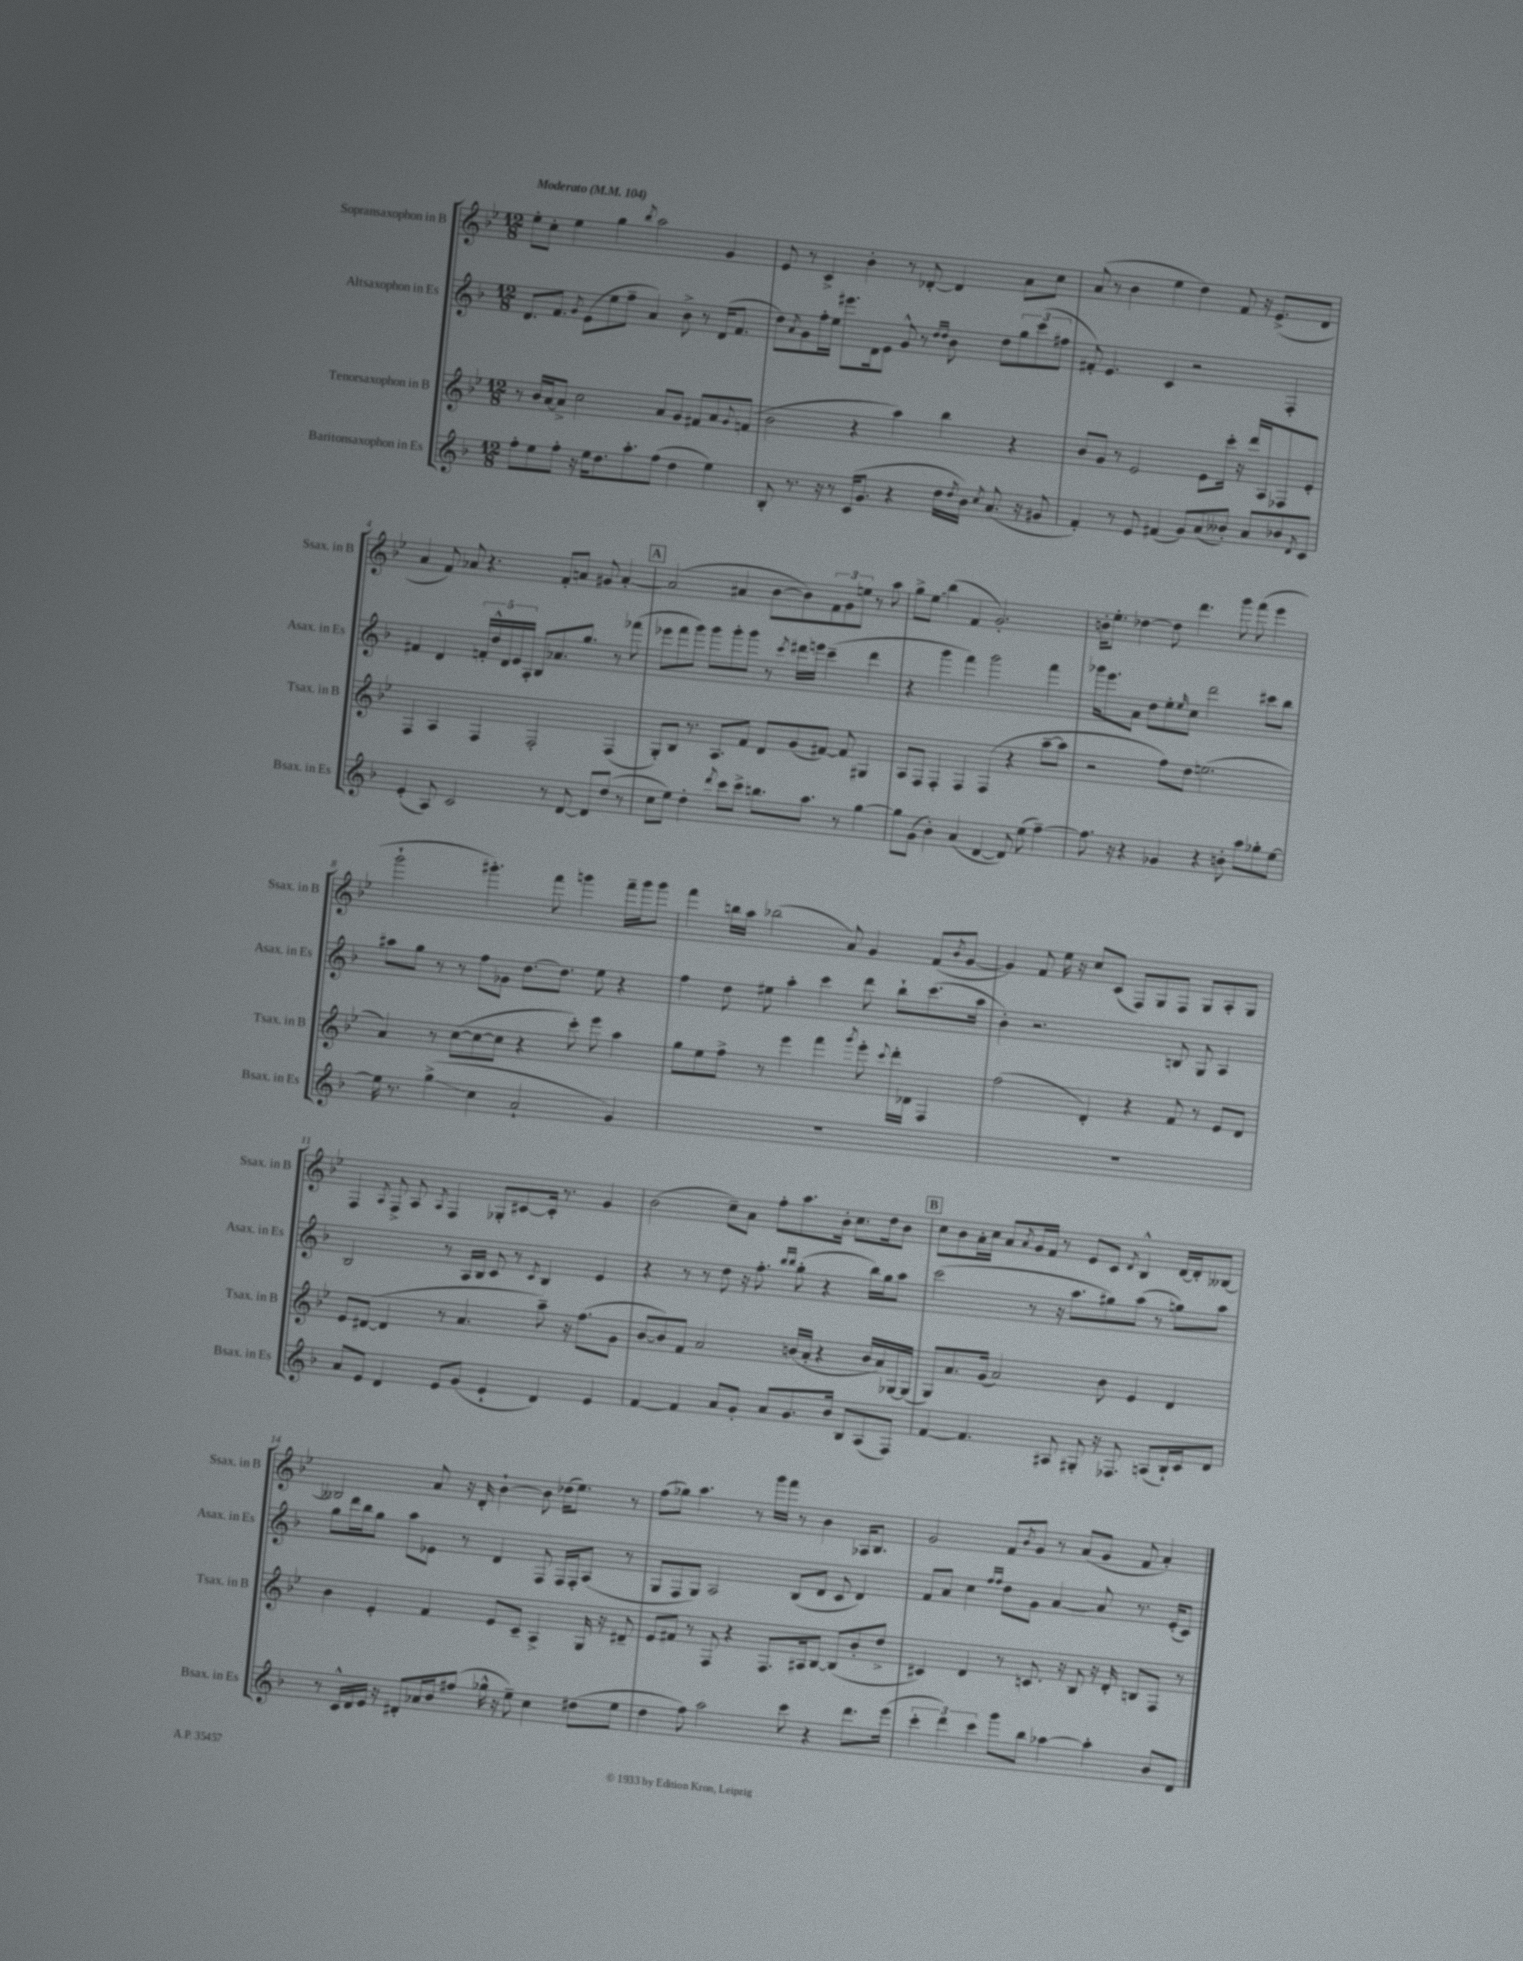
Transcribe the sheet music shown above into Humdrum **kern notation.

**kern	**kern	**kern	**kern
*staff4	*staff3	*staff2	*staff1
*clefG2	*clefG2	*clefG2	*clefG2
*k[b-]	*k[b-e-]	*k[b-]	*k[b-e-]
*M12/8	*M12/8	*M12/8	*M12/8
*MM104	*MM104	*MM104	*MM104
8ff'	8r	8.d	8ee-'
8ee	16b-	.	8cc'
.	[16a	8.f	.
8ff'	8a^]	.	4ee-
.	.	8qg	.
16r	2cc	(8e	.
16ee	.	.	.
8.dd	.	8ee	4gg
.	.	8ff~	.
8.aa'	.	.	.
.	.	.	8qbb-
.	.	4a)	2aa
(8ff	8a	.	.
4dd	8g	8b-^	.
.	8f#	8r	.
4ee)	8a	(16d	4g
.	.	8.f	.
.	8qqg	.	.
.	(8f	.	.
=	=	=	=
8B-'	2b-	8dd)	8e-
.	.	8qa	.
8.r	.	8g	8r
.	.	16ff'	4c^
16r	.	16ee	.
8r	.	8.eee#	.
(16c	4r	.	4b-'
8.g	.	16d	.
.	.	8e	.
4r	4aa)	8g^^	8r
.	.	8r	[8d-'
.	.	16qqdd	.
.	.	16qqdd	.
16dd	4bb-	8b-	4d-]
8qdd	.	.	.
16b-)	.	.	.
8qcc	.	.	.
(8.a	.	8dd	.
.	4r	12gg	8a
16r	.	.	.
.	.	(12ccc	.
8g#	.	.	8cc
.	.	12ff#	.
=	=	=	=
4f')	8b-	8f#')	(8a
.	8g	4.e	8r
8r	8r	.	4b-
8e	2e-	.	.
(4f#	.	4c	4ee-
8g)	.	2r	4dd)
(8a	8e-	.	.
8b--')	16ccc'	.	8f
.	16r	.	.
8a	16ddd	.	16r
.	16A	.	(8.e-^
8b-	8F-	4F'	.
8qd	.	.	.
8c	8e-'	.	8d
=	=	=	=
(4e'	4F	4f#	4a
8A)	4A	4d	8f)
2c	.	.	8a-
.	4F	20f'	4.r
.	.	20dd^^	.
.	.	20d	.
.	.	20e	.
.	.	20A'	.
.	2F'	8B-	.
8r	.	8.a-	8f'
[8d	.	.	8a
.	.	8.gg	.
8d]	.	.	8g#
(8dd	(4F	8r	[4a'
8r	.	(8fff-	.
=	=	=	=
8cc	8G')	8eee-	(2a]
8ee)	8B-	8fff	.
4dd'	8.r	8ggg)	.
.	.	8ggg	.
.	8.A	.	.
8qddd	.	.	.
8ccc	.	8ggg'	4a#
8ccc^	8f	8ggg	.
8.bb	8d	8r	[8b-
.	.	8qccc	.
.	(8g	16ddd#	8b-])
8.aa	.	16eee	.
.	[8f#)	(4ccc~	12f
.	.	.	12g
8r	8f#]	.	.
.	.	.	12ee
[4gg	4G#	4ddd#	8r
.	.	.	8aa
=	=	=	=
8gg]	8A	4r	8gg^
(8g	8F	.	8ee-
4b-')	4F'	4ggg	(4bb-
(4a	4F	4fff)	4f
[4d	(4F	2ggg	2.g')
8d])	4r	.	.
(8ee	.	.	.
[4ff~)	[8aa~	4fff	.
.	8aa]	.	.
=	=	=	=
8.ff]	2r	16ggg-	16b'
.	.	8.eee	8.ee-'
16r	.	.	.
4r	.	8a	[4dd-
.	.	8dd	.
4g-	8ff)	8ee'	8dd-]
.	.	16qqee	.
.	8dd	8cc	4.ddd
4r	(2.ee	2ddd	.
8b'	.	.	8ggg
8aa	.	.	(8fff
8gg-'	.	8ccc#	4eee-
[8ee	.	8bb-	.
=	=	=	=
16ee]	4a)	8aa#	2ggg`
8.r	.	.	.
.	.	8gg	.
(4gg^	8r	8r	.
.	([8cc	8r	.
4cc	8cc_	8ff	4.ggg#')
.	8cc]	8g-	.
2a`	4r	[8.dd	.
.	.	.	8fff
.	.	8.dd]	.
.	8ccc')	.	4ggg
.	8eee-	8ee	.
4g)	4aa	4r	16fff~
.	.	.	16ggg
.	.	.	8ggg
=	=	=	=
1.r	8gg	4ff	4fff
.	8ee-	.	.
.	8ff^	8dd	16bb
.	.	.	16aa
.	8r	8ee#	(2bb-
.	4eee-	4aa'	.
.	4fff	4ccc	.
.	.	.	8a)
.	8qggg	.	.
.	8eee-'	8ddd	4g
.	8qqccc	.	.
.	16ddd'	8bb-`	.
.	16d-	.	.
.	4F	(8.ccc	(8f
.	.	.	8qb-
.	.	.	[8g
.	.	16aa	.
=	=	=	=
1.r	(2ff	4b-')	4g])
.	.	2.r	8f
.	.	.	16ee-
.	.	.	16r
.	4d')	.	8cc
.	.	.	(8c
.	4r	.	8F)
.	.	.	8G
.	8f	8B	8F
.	8r	8G	8G
.	8e-	4A	8A'
.	8d	.	8G
=	=	=	=
8a	8e-	2B-	4F
8e	([8d#	.	.
.	.	.	8qA
4d	4d#]	.	8F^
.	.	.	8A
.	.	.	8qA
8e	8r	8r	4F
(8g	4.a	16A	.
.	.	16B-	.
4e`	.	8c	8G-'
.	.	8r	[8c#
.	.	8qc	.
4d)	8aa~)	4B-	16c#']
.	.	.	8.r
.	16r	.	.
.	(8.ff	.	.
4e	.	4e	4g
.	8g	.	.
=	=	=	=
[4f	[8b-	4r	(2b-
.	8b-])	.	.
4f]	8f	8r	.
.	2a	8r	.
8a	.	8dd	8cc~)
8g'	.	16r	8a
.	.	8.ff'	.
8a	.	.	8ff'
.	.	16qqbb-	.
.	.	16qqbb-	.
8.g	(16b	(8gg'	8.aa
.	16a'	.	.
.	4r	4r	.
16b-	.	.	16b-'
8B-	.	.	8.cc
(8A	16b	16bb-)	.
.	16a)	16gg	16dd
8F)	[16G-	8aa	8b-
.	(16G-]	.	.
=	=	=	=
[4f	8G)	(2ccc	8cc
.	8.a	.	8b-
4.f]	.	.	16a'
.	(16g	.	16cc
.	2a)	.	8a
.	.	.	8qa
.	.	8r	16g
.	.	.	16f
8A#	.	16r	8r
.	.	8.aa	.
8G#'	.	.	8e-
16r	8b-	8gg#)	8c
8.F-	.	.	.
.	.	.	8qd
.	4e-	(8aa	4B-^^
(8A	.	8r	.
16B-`)	4d	8gg)	[16d
16c	.	.	16d']
8d	.	8aa	[8B--
=	=	=	=
8r	4b-	8gg	2B--]
16c^^	.	16ddd	.
16d	.	16bb-	.
16e	4e-'	8gg	.
16r	.	.	.
8d#'	.	8aa	.
16a-	4f	8e-	8a
16b-	.	.	.
(8ff#	.	8r	16r
.	.	.	16d'
16gg-^^	8e-	4d	[4b-`
16r	.	.	.
8ee~)	8c~	.	.
4cc	4A^	8F	8b-]
.	.	16F	(16dd-
.	.	16F'	8.ee-)
(8dd#	16G	(8A	.
.	16r	.	.
8ee	8d#~	8r	8r
=	=	=	=
4dd	8e-	8G	(8ff
.	8f#	8F	8gg-)
8ff)	8r	8G)	4.aa
2aa	8F	2A	.
.	4r	.	.
.	.	.	8r
.	8.F	.	16ggg
.	.	.	16fff
8ccc	.	(8B-	8r
.	16A#	.	.
4r	[8B-	8d	4b-
.	(8B-]	8c	.
8.ddd	8b-'	4d)	16A-
.	.	.	8.B-
.	8dd^	.	.
(16eee	.	.	.
=	=	=	=
6ccc'	4c#)	8f	2g
.	.	8a	.
6ddd)	.	.	.
.	4d	4cc	.
6ccc	.	.	.
.	.	16qqff	.
.	.	16qqff	.
8ggg	8r	8dd	8f
.	.	.	8qb-
8bb-	8.c	8g	8g
[4aa-	.	[4a	8r
.	16r	.	.
.	8B-	.	(8a
4aa-']	16r	8a]	8g
.	16d'	.	.
.	8B	8.r	8f
8b-	8F	.	4a')
.	.	(16e'	.
8d	8r	8c)	.
==	==	==	==
*-	*-	*-	*-
